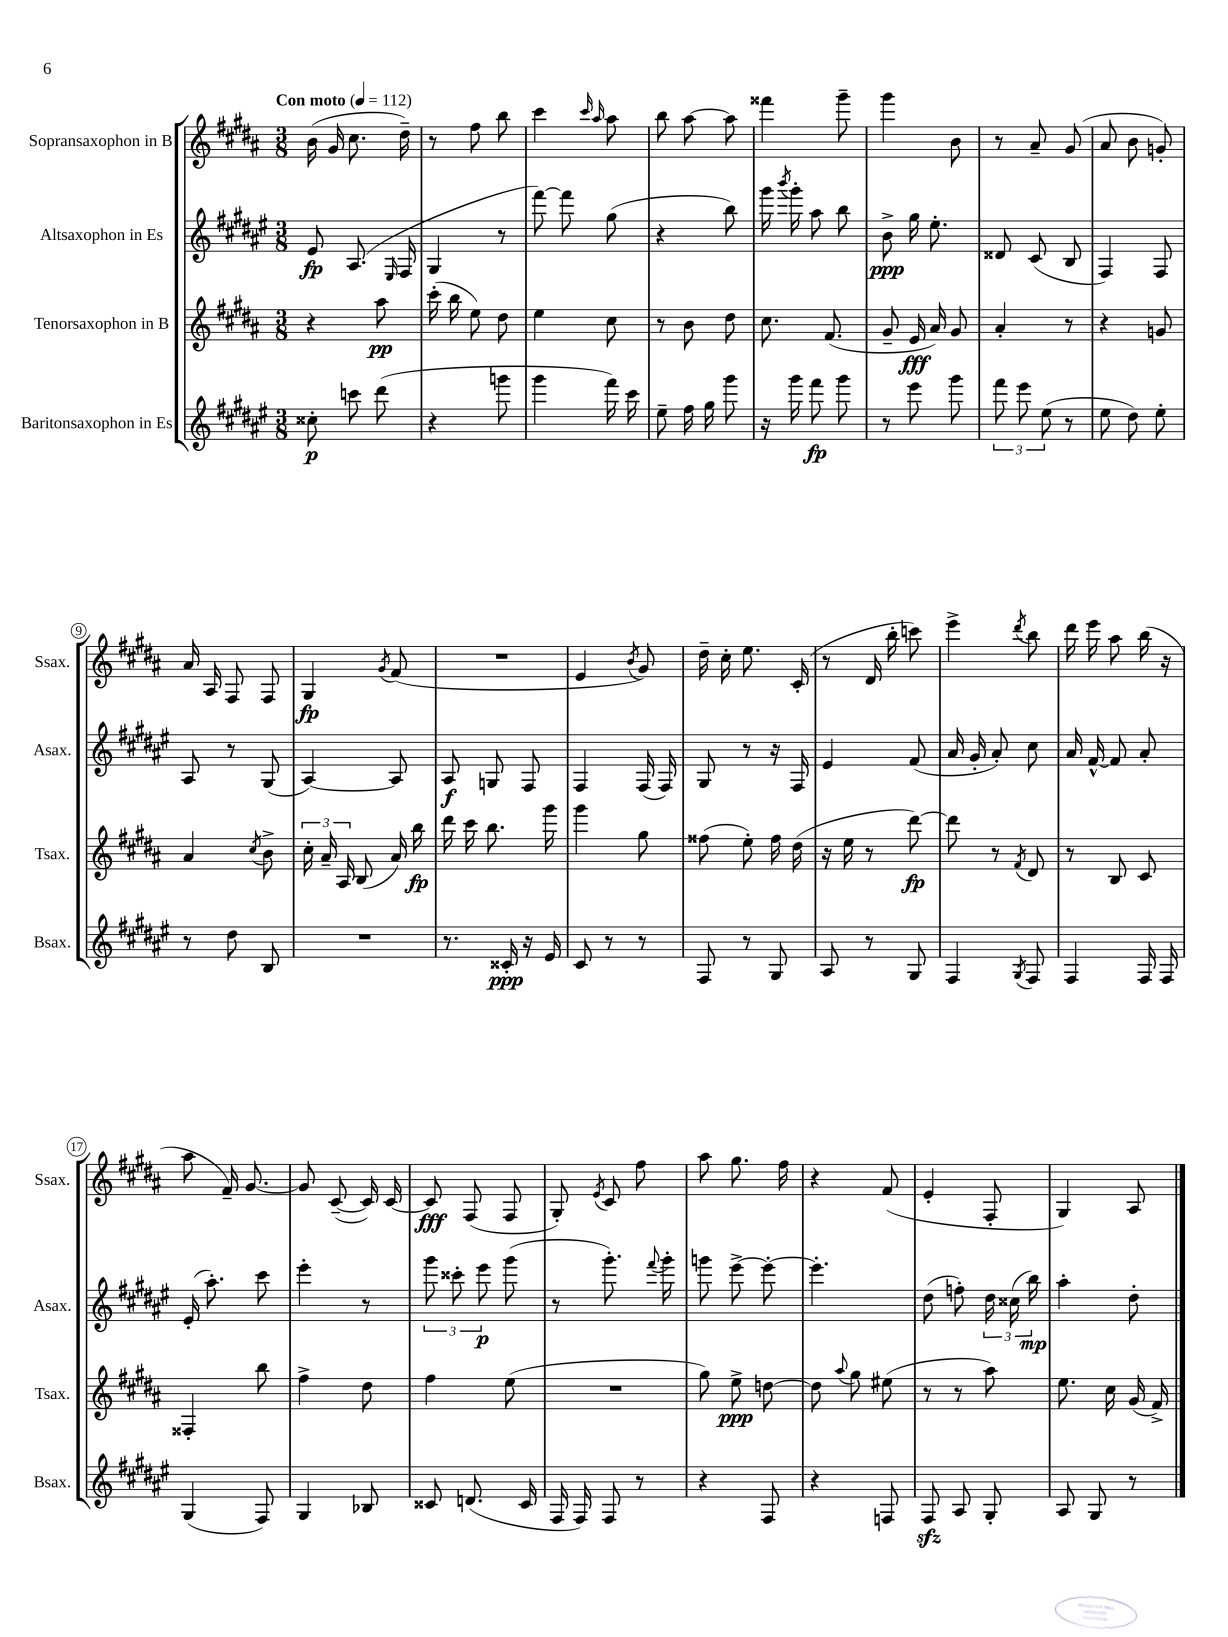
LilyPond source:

<<
\new StaffGroup <<
\new Staff = "s0" \with { instrumentName = "Sopransaxophon in B" shortInstrumentName = "Ssax." } {
    \clef treble \key b \major \numericTimeSignature \time 3/8 \tempo "Con moto" 4 = 112
    \autoBeamOff b'16( gis'16 cis''8. dis''16--) |
    r8 fis''8 b''8 |
    cis'''4 \grace { cis'''16 ais''16 } ais''8 |
    b''8 ais''8~ ais''8 |
    fisis'''4 gis'''8-- |
    gis'''4 b'8 |
    r8 ais'8-- gis'8( |
    ais'8 b'8 g'8-.) |
    ais'16 ais16 fis8 fis8 |
    gis4\fp \acciaccatura { gis'8 } fis'8( |
    R4. |
    e'4 \acciaccatura { b'8 } gis'8) |
    dis''16-- cis''16-. e''8. cis'16-.( |
    r8 dis'16 b''16-. c'''8) |
    e'''4-> \acciaccatura { dis'''8 } b''8 |
    dis'''16 e'''16 ais''8 b''16( r16 |
    ais''8 fis'16--) gis'8.~ |
    gis'8 cis'8~--( cis'16) cis'16~ |
    cis'8\fff fis8( fis8 |
    gis8-.) \acciaccatura { e'8 } cis'8 fis''8 |
    ais''8 gis''8. fis''16 |
    r4 fis'8( |
    e'4-. fis8-. |
    gis4) ais8 \bar "|." |
}
\new Staff = "s1" \with { instrumentName = "Altsaxophon in Es" shortInstrumentName = "Asax." } {
    \clef treble \key fis \major \numericTimeSignature \time 3/8
    \autoBeamOff eis'8\fp ais8.( \grace { eis16 } fis16 |
    gis4 r8 |
    fis'''8~) fis'''8 gis''8( |
    r4 b''8) |
    gis'''16 \acciaccatura { b'''8 } gis'''16-. ais''8 b''8 |
    b'8->\ppp gis''16 eis''8.-. |
    disis'8 cis'8( b8 |
    fis4) fis8 |
    ais8 r8 gis8( |
    ais4~) ais8 |
    ais8\f g8 fis8 |
    fis4 fis16( fis16) |
    gis8 r8 r16 fis16 |
    eis'4 fis'8( |
    ais'16 gis'16-. ais'8-.) cis''8 |
    ais'16 fis'16~-^ fis'8 ais'8-. |
    eis'16-.( ais''8.-.) cis'''8 |
    eis'''4-. r8 |
    \tuplet 3/2 { gis'''8 cisis'''8-. eis'''8\p } gis'''8( |
    r8 gis'''8.-.) \appoggiatura { fis'''8 } gis'''16-. |
    g'''8 eis'''8~-> eis'''8~-. |
    eis'''4.-. |
    dis''8( f''8-.) \tuplet 3/2 { dis''16 cisis''16( b''16\mp) } |
    ais''4-. dis''8-. \bar "|." |
}
\new Staff = "s2" \with { instrumentName = "Tenorsaxophon in B" shortInstrumentName = "Tsax." } {
    \clef treble \key b \major \numericTimeSignature \time 3/8
    \autoBeamOff r4 ais''8\pp |
    cis'''16-.( b''16 e''8) dis''8 |
    e''4 cis''8 |
    r8 b'8 dis''8 |
    cis''8. fis'8.( |
    gis'8-- e'16\fff ais'16) gis'8 |
    ais'4-. r8 |
    r4 g'8 |
    ais'4 \acciaccatura { cis''8 } b'8-> |
    \tuplet 3/2 { cis''16-. ais'16-- ais16 } b8( ais'16) b''16\fp |
    dis'''16 cis'''16 b''8. gis'''16 |
    gis'''4 gis''8 |
    fisis''8( e''8-.) fisis''16 dis''16( |
    r16 e''16 r8 dis'''8~\fp) |
    dis'''8 r8 \acciaccatura { fis'8 } dis'8 |
    r8 b8 cis'8 |
    fisis4-. b''8 |
    fis''4-> dis''8 |
    fis''4 e''8( |
    R4. |
    gis''8) e''8->\ppp d''8~ |
    d''8 \appoggiatura { ais''8 } gis''8 eis''8( |
    r8 r8 ais''8) |
    e''8. cis''16 gis'16( fis'16->) \bar "|." |
}
\new Staff = "s3" \with { instrumentName = "Baritonsaxophon in Es" shortInstrumentName = "Bsax." } {
    \clef treble \key fis \major \numericTimeSignature \time 3/8
    \autoBeamOff cisis''8-.\p c'''8 dis'''8( |
    r4 g'''8 |
    gis'''4 fis'''16) cis'''16 |
    eis''8-- fis''16 gis''16 gis'''8 |
    r16 gis'''16 fis'''8\fp gis'''8 |
    r8 eis'''8 gis'''8 |
    \tuplet 3/2 { fis'''8 eis'''8 eis''8( } r8 |
    eis''8 dis''8) eis''8-. |
    r8 dis''8 b8 |
    R4. |
    r8. cisis'16-.\ppp r16 eis'16 |
    cis'8 r8 r8 |
    fis8 r8 gis8 |
    ais8 r8 gis8 |
    fis4 \acciaccatura { gis8 } fis8 |
    fis4 fis16 fis16 |
    gis4( fis8) |
    gis4 bes8 |
    cisis'8 d'8.( cisis'16 |
    fis16 fis16) fis8 r8 |
    r4 fis8 |
    r4 f8 |
    fis8\sfz ais8 gis8-. |
    ais8 gis8 r8 \bar "|." |
}
>>
>>
\layout { \context { \Score \override BarNumber.stencil = #(make-stencil-circler 0.1 0.3 ly:text-interface::print) } }
